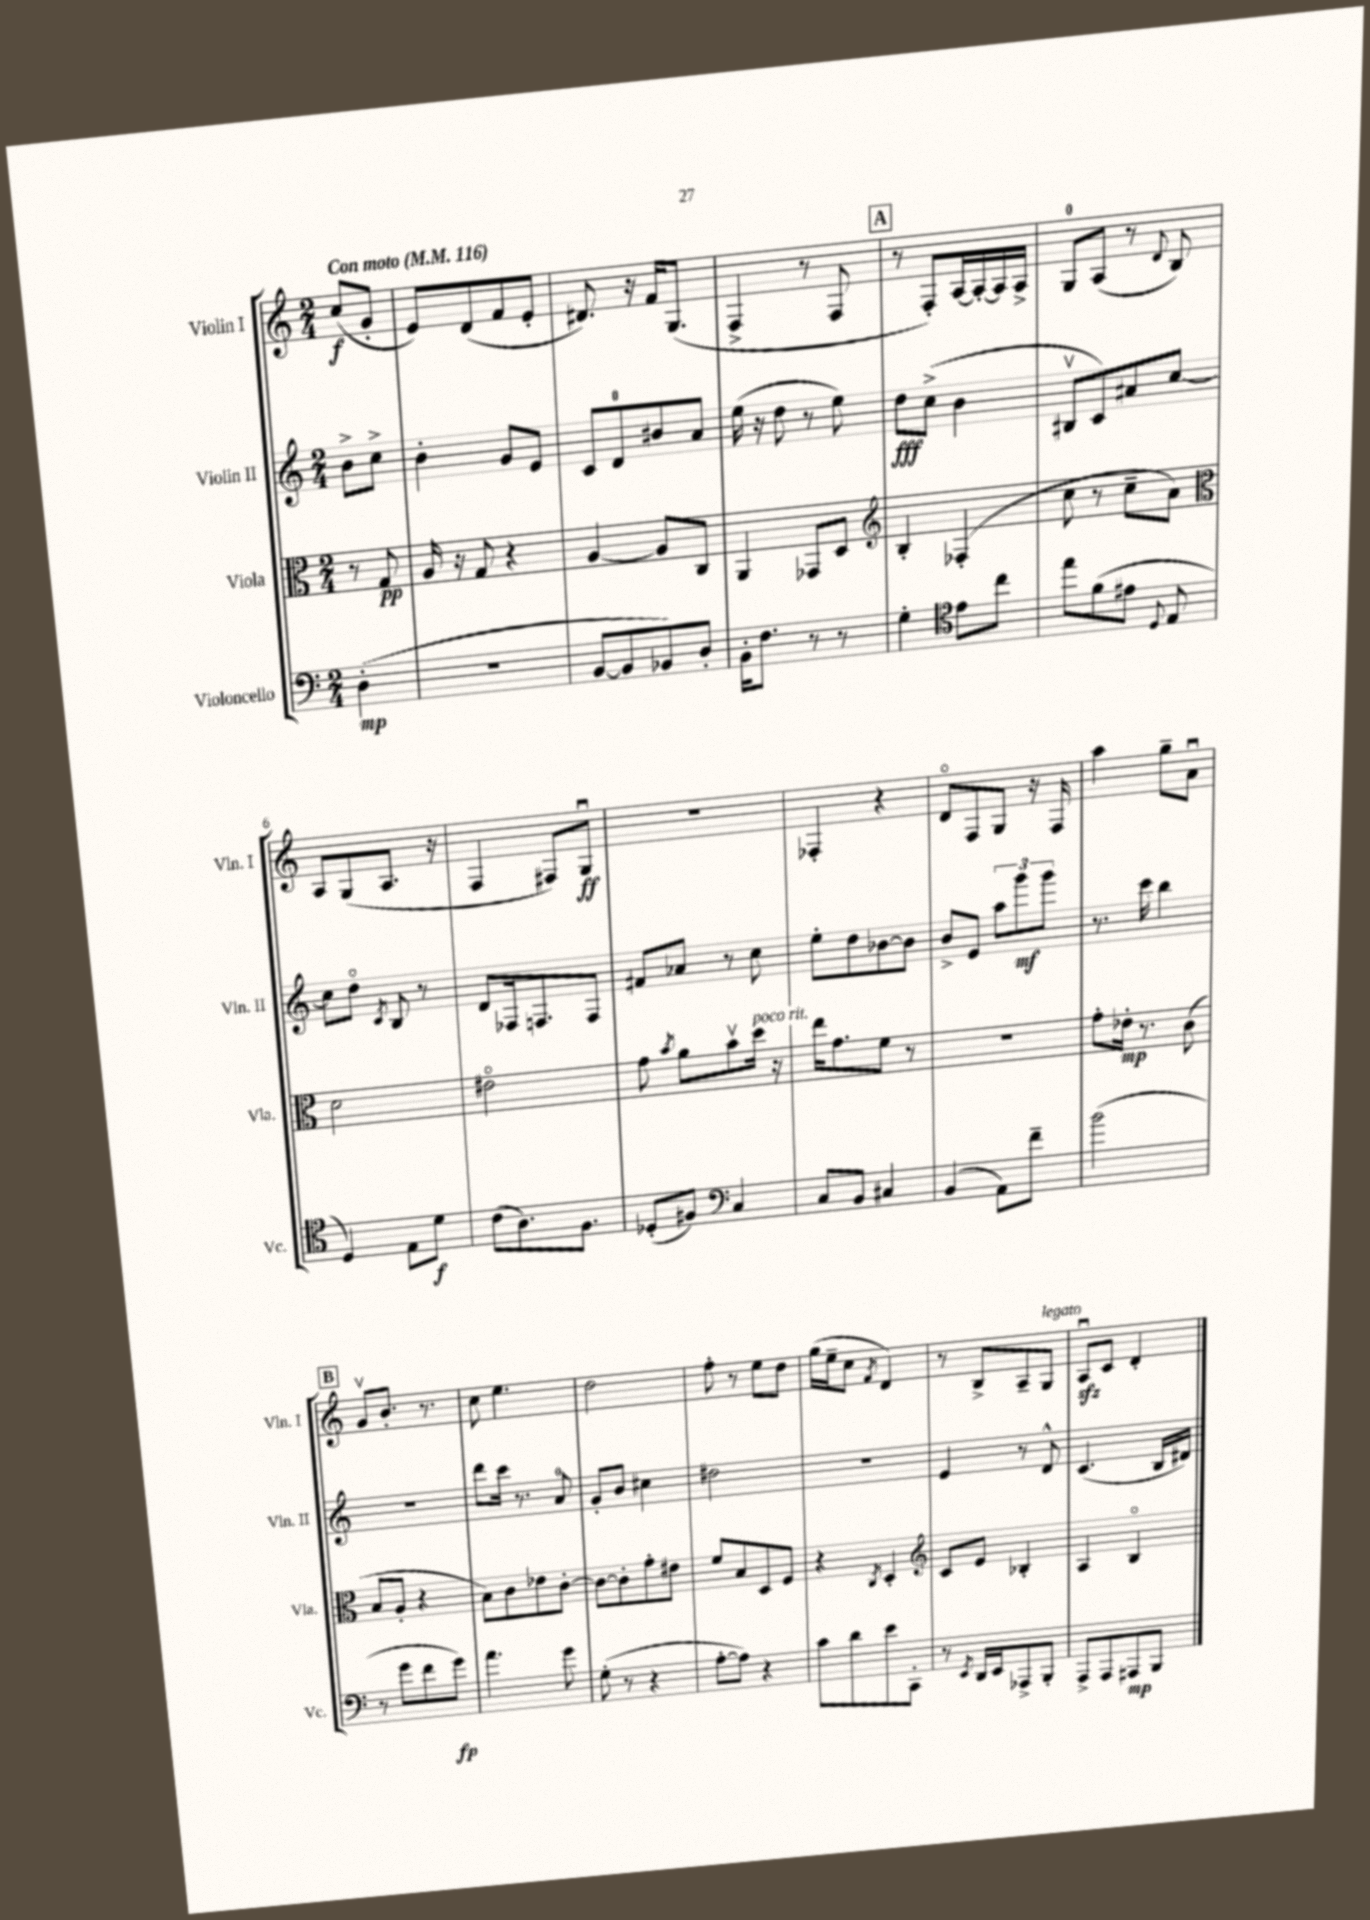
<<
\new StaffGroup <<
\new Staff = "s0" \with { instrumentName = "Violin I" shortInstrumentName = "Vln. I" } {
    \clef treble \key c \major \numericTimeSignature \time 2/4 \partial 4 \tempo "Con moto" 4 = 116
    \autoBeamOff c''8[\f( g'8]-. |
    e'8[) d'8( f'8 e'8]-. |
    dis'8.) r16 f'16[ g8.]( |
    f4-> r8 f8 |
    \mark \markup { \box "A" } r8 f8[-.) a16~ a16~-. a16 a16]-> |
    g8[-0 a8]( r8 \appoggiatura { d'8 } b8) |
    a8[ g8( a8.] r16 |
    f4 fis8[) g8]\downbow\ff |
    R2 |
    fes4-. r4 |
    d'8[\flageolet f8 g8] r16 f16 |
    a''4 g''8[-- a'8]\downbow |
    \mark \markup { \box "B" } g'8[\upbow b'8.]-. r8. |
    c''8 e''4. |
    d''2 |
    f''8-. r8 e''8[ d''8] |
    g''16[( e''16-- c''8] \acciaccatura { f'8 } d'4) |
    r8 b8[-> a8-- g8]^\markup { \italic "legato" } |
    a8[\downbow\sfz c'8] d'4-. \bar "|." |
}
\new Staff = "s1" \with { instrumentName = "Violin II" shortInstrumentName = "Vln. II" } {
    \clef treble \key c \major \numericTimeSignature \time 2/4 \partial 4
    \autoBeamOff b'8[-> c''8]-> |
    b'4-. g'8[ e'8] |
    c'8[ d'8-0 bis'8 a'8] |
    e''16( r16 d''8 r8 e''8) |
    \mark \markup { \box "A" } d''8[\fff c''8]->( b'4 |
    bis8[\upbow c'8) ais'8 c''8]~ |
    c''8[ d''8]\flageolet \acciaccatura { c'8 } b8 r8 |
    d'8[ fes16 f8. f8] |
    fis'8[ aes'8] r8 c''8 |
    e''8[-. d''8 bes'8~ bes'8] |
    b'8[-> e'8] \tuplet 3/2 { a''8[ g'''8\mf g'''8] } |
    r8. c'''16 b''4 |
    \mark \markup { \box "B" } r2 |
    d'''8[ c'''16] r8. a'8-0 |
    g'8[-. b'8] cis''4 |
    dis''2 |
    r2 |
    e'4 r8 d'8-^ |
    c'4.( b16[ dis'16]) \bar "|." |
}
\new Staff = "s2" \with { instrumentName = "Viola" shortInstrumentName = "Vla." } {
    \clef alto \key c \major \numericTimeSignature \time 2/4 \partial 4
    \autoBeamOff r8 g8\pp |
    a16 r16 g8 r4 |
    a4~ a8[ c8] |
    a,4 ges,8[ d8] |
    \mark \markup { \box "A" } \clef treble b4-. fes4-.( |
    c''8 r8 c''8[-- a'8]) |
    \clef alto d'2 |
    eis'2\flageolet |
    g'8 \acciaccatura { b'8 } a'8[ b'8\upbow d''16]^\markup { \italic "poco rit." } r16 |
    e''16[ g'8. f'8] r8 |
    R2 |
    g'8[-. ees'16]-.\mp r8. c'8( |
    \mark \markup { \box "B" } b8[ a8]-. r4 |
    b8[) c'8 ees'8 c'8]~-. |
    c'8[~ c'8-. g'8-. eis'8] |
    f'8[ b8 d8 f8] |
    r4 \acciaccatura { c8 } d4-. |
    \clef treble c'8[ e'8] bes4-. |
    a4 b4\flageolet \bar "|." |
}
\new Staff = "s3" \with { instrumentName = "Violoncello" shortInstrumentName = "Vc." } {
    \clef bass \key c \major \numericTimeSignature \time 2/4 \partial 4
    \autoBeamOff d4-.\mp( |
    r2 |
    b,8[~ b,8 bes,8) d8]-. |
    b,16[-. f8.] r8 r8 |
    \mark \markup { \box "A" } g4-. \clef tenor e'8[ c''8] |
    e''8[ f'8( eis'8] \appoggiatura { d8 } e8 |
    d4) e8[ d'8]\f |
    c'8[( a8.) f8.] |
    des8[-.( fis8]) \clef bass c4 |
    c8[ b,8] cis4 |
    b,4( a,8[) f'8]-- |
    b'2( |
    \mark \markup { \box "B" } r8 g'8[ f'8 g'8]\fp) |
    a'4. g'8 |
    g8-.( r8 r4 |
    a8[~-. a8]) r4 |
    c'8[ d'8 e'8 c,8]-. |
    r8 \acciaccatura { e,8 } d,16[ e,16 aes,,8-> b,,8]-. |
    a,,8[-> a,,8 ais,,8\mp b,,8] \bar "|." |
}
>>
>>
